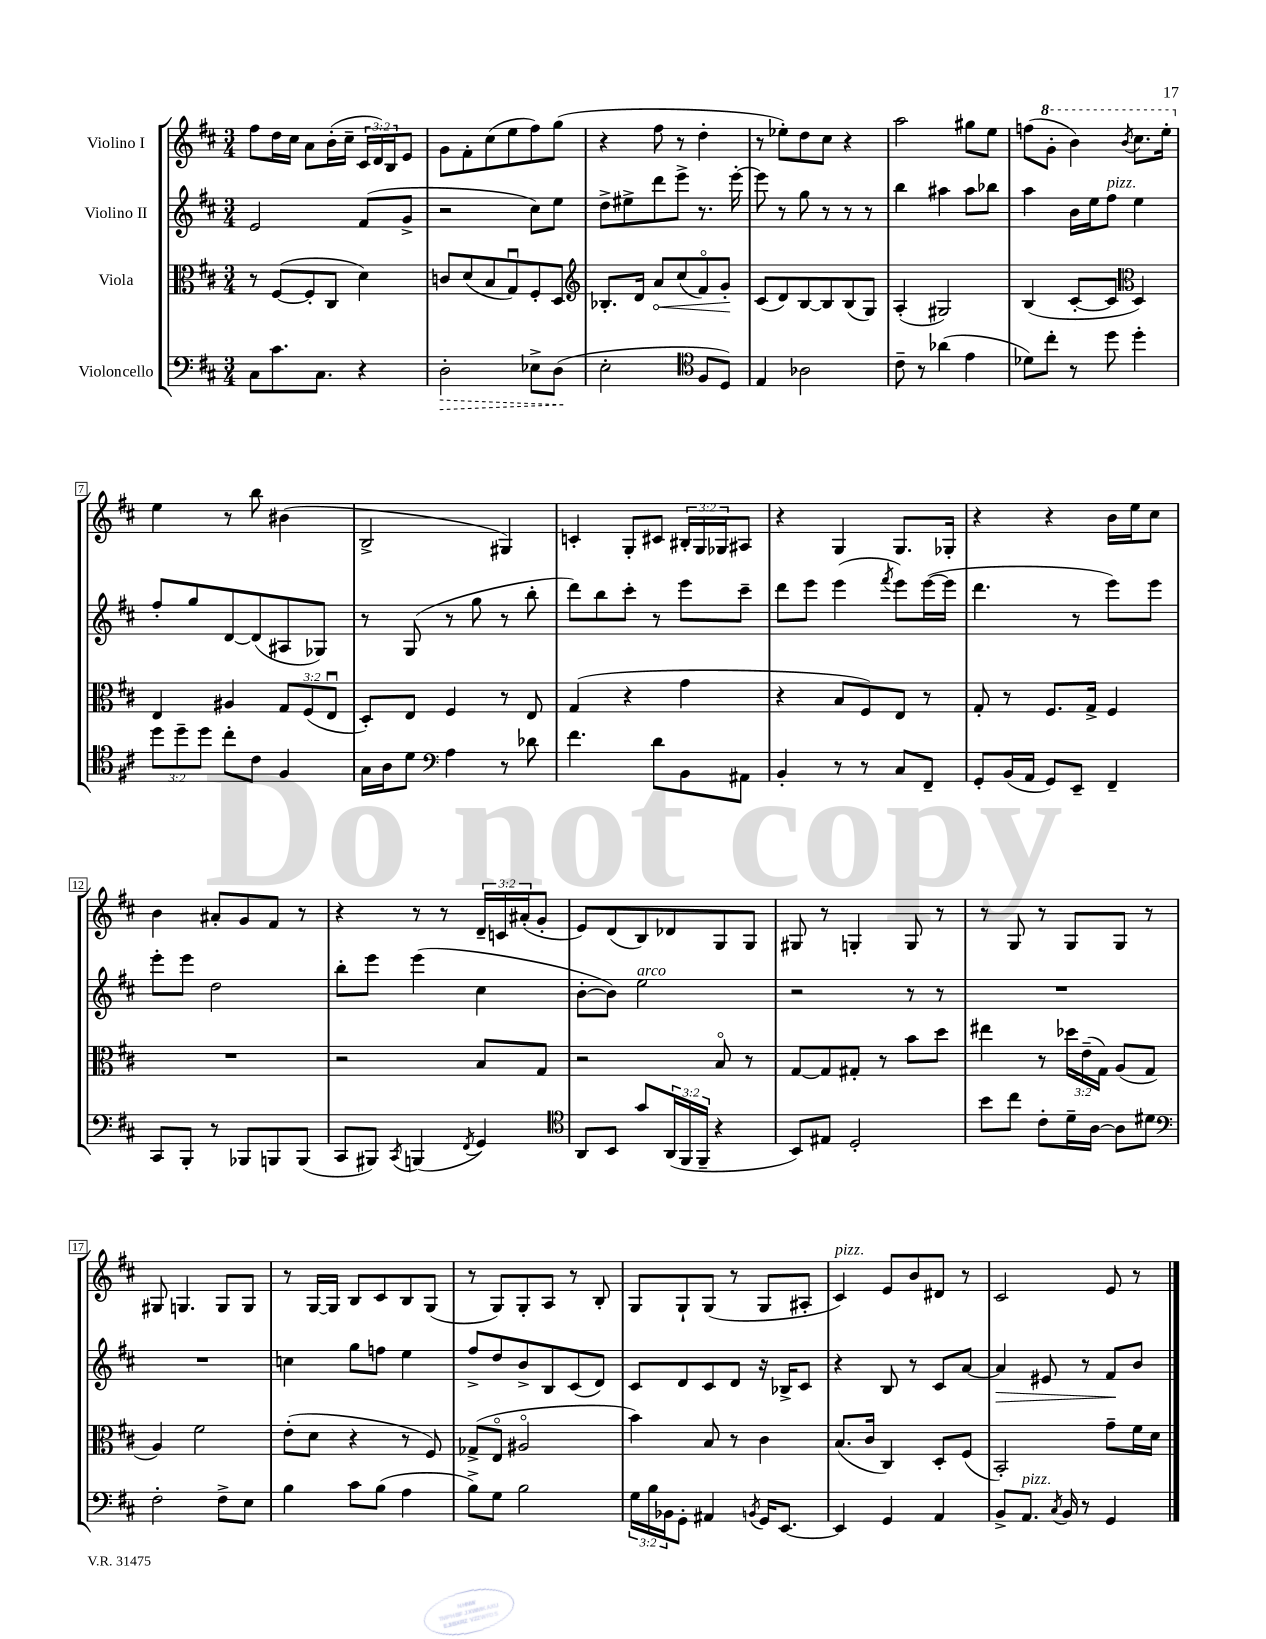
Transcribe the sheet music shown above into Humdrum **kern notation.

**kern	**dynam	**kern	**dynam	**kern	**dynam	**kern
*part4	*part4	*part3	*part3	*part2	*part2	*part1
*staff4	*staff4	*staff3	*staff3	*staff2	*staff2	*staff1
*I"Violoncello	*	*I"Viola	*	*I"Violino II	*	*I"Violino I
*clefF4	*	*clefC3	*	*clefG2	*	*clefG2
*k[f#c#]	*	*k[f#c#]	*	*k[f#c#]	*	*k[f#c#]
*M3/4	*	*M3/4	*	*M3/4	*	*M3/4
=1	=1	=1	=1	=1	=1	=1
8C#\L	.	8r	.	2e/	.	8ff#\L
8.c#\	.	([8F#/L	.	.	.	16dd\L
.	.	.	.	.	.	16cc#\JJ
.	.	8F#'/]	.	.	.	8a\L
8.C#\J	.	.	.	.	.	.
.	.	8C#/J	.	.	.	(16b'\L
.	.	.	.	.	.	16cc#~\JJ
4r	.	4d\)	.	(8f#/L	.	24c#/LL
.	.	.	.	.	.	24d/)
.	.	.	.	.	.	24B/J
.	.	.	.	8g^/J	.	8e/J
=2	=2	=2	=2	=2	=2	=2
!	!LO:HP:b	!	!	!	!	!
2D'\	>	8cn/L	.	2r	.	8g\L
.	.	(8d/	.	.	.	8f#'\
.	.	8B/	.	.	.	(8cc#\
.	.	8Gu/)	.	.	.	8ee\
8E-X^\L	.	8F#'/	.	8cc#\L)	.	8ff#\)
(8D\J	.	8D/J	.	8ee\J	.	(8gg\J
.	]	.	.	.	.	.
=3	=3	=3	=3	=3	=3	=3
*	*	*clefG2	*	*	*	*
2E'\	.	8.B-X'/L	.	8dd^\L	.	4r
.	.	.	.	8ee#X^\	.	.
.	.	16d/Jk	.	.	.	.
!	!	!	!LO:HP:b	!	!	!
.	.	8a/L	<	8ddd\	.	8ff#\
.	.	(8cc#/	.	8eee^\J	.	8r
*clefC4	*	*	*	*	*	*
8F#/L	.	8f#/)	.	8.r	.	4dd'\
8D/J)	.	8g'/J	.	.	.	.
.	.	.	.	[16eee'\	.	.
.	.	.	[	.	.	.
=4	=4	=4	=4	=4	=4	=4
4E/	.	(8c#/L	.	8eee\]	.	8r
.	.	8d/)	.	8r	.	8ee-X'\L)
2A-X\	.	[8B/	.	8gg\	.	8dd\
.	.	8B/]	.	8r	.	8cc#\J
.	.	(8B/	.	8r	.	4r
.	.	8G/J)	.	8r	.	.
=5	=5	=5	=5	=5	=5	=5
8c#~\	.	(4A'/	.	4bb\	.	2aa\
8r	.	.	.	.	.	.
(4a-X\	.	2G#X/)	.	4aa#X\	.	.
4e\	.	.	.	8aa#\L	.	8gg#X\L
.	.	.	.	8bb-X\J	.	8ee\J
=6	=6	=6	=6	=6	=6	=6
8d-X\L)	.	(4B/	.	4aa\	.	(8ffn\L
*	*	*	*	*	*	*8va
8cc#'\J	.	.	.	.	.	8gg'\J
8r	.	[8c#'/L	.	16b\LL	.	4bb\)
.	.	.	.	16ee\J	.	.
!	!	!	!	!LO:TX:a:i:t=pizz.	!	!
8dd\	.	8c#/J]	.	8ff#\J	.	.
*	*	*clefC3	*	*	*	*
.	.	.	.	.	.	8qbb/
4dd'\	.	4D/)	.	4ee\	.	8.ccc#\L
.	.	.	.	.	.	16eee'\Jk
!!LO:LB:g=z
=7	=7	=7	=7	=7	=7	=7
*	*	*	*	*	*	*X8va
12dd\L	.	4E/	.	8ff#'/L	.	4ee\
12dd~\	.	.	.	.	.	.
.	.	.	.	8gg/	.	.
12dd\J	.	.	.	.	.	.
8cc#'\L	.	4A#X/	.	[8d/	.	8r
8c#\J	.	.	.	(8d/]	.	8bb\
4F#/	.	12G/L	.	8A#X/	.	(4b#X\
.	.	(12F#/	.	.	.	.
.	.	.	.	8G-X/J)	.	.
.	.	12Eu/J	.	.	.	.
=8	=8	=8	=8	=8	=8	=8
16G\LL	.	8D'/L)	.	8r	.	2B^/
16A\J	.	.	.	.	.	.
8d\J	.	8E/J	.	(8G/	.	.
*clefF4	*	*	*	*	*	*
4A\	.	4F#/	.	8r	.	.
.	.	.	.	8gg\	.	.
8r	.	8r	.	8r	.	4G#X/)
8d-X\	.	8E/	.	8bb'\	.	.
=9	=9	=9	=9	=9	=9	=9
4.f#\	.	(4G/	.	8ddd\L)	.	4cn'/
.	.	.	.	8bb\	.	.
.	.	4r	.	8ccc#'\J	.	8G'/L
8d\L	.	.	.	8r	.	8c#X/J
8BB\	.	4g\	.	8eee\L	.	24B#X'/LL
.	.	.	.	.	.	24G/
.	.	.	.	.	.	24G-X/J
8AA#X\J	.	.	.	8ccc#~\J	.	8A#X/J
=10	=10	=10	=10	=10	=10	=10
4BB'/	.	4r	.	8ddd\L	.	4r
.	.	.	.	8eee\J	.	.
8r	.	8B/L	.	(4eee\	.	4G/
8r	.	8F#/)	.	.	.	.
.	.	.	.	8qfff#/	.	.
8C#/L	.	8E/J	.	8eee\L)	.	8.G/L
8FF#~/J	.	8r	.	([16eee\L	.	.
.	.	.	.	16eee\JJ]	.	16G-X'/Jk
=11	=11	=11	=11	=11	=11	=11
8GG'/L	.	8G'/	.	4.ddd\	.	4r
(16BB/L	.	8r	.	.	.	.
16AA/JJ	.	.	.	.	.	.
8GG/L)	.	8.F#/L	.	.	.	4r
8EE~/J	.	.	.	8r	.	.
.	.	16G^/Jk	.	.	.	.
4FF#~/	.	4F#/	.	8eee\L)	.	16b\LL
.	.	.	.	.	.	16ee\J
.	.	.	.	8eee\J	.	8cc#\J
!!LO:LB:g=z
=12	=12	=12	=12	=12	=12	=12
8CC#/L	.	2.r	.	8eee'\L	.	4b\
8BBB'/J	.	.	.	8eee\J	.	.
8r	.	.	.	2dd\	.	8a#X'/L
8BBB-X/L	.	.	.	.	.	8g/
8BBBn/	.	.	.	.	.	8f#/J
(8BBB/J	.	.	.	.	.	8r
=13	=13	=13	=13	=13	=13	=13
8CC#/L	.	2r	.	8bb'\L	.	4r
8BBB#X/J)	.	.	.	8eee\J	.	.
8qCC#/	.	.	.	.	.	.
(4BBBn/	.	.	.	(4eee\	.	8r
.	.	.	.	.	.	8r
8qFF#/	.	.	.	.	.	.
4GG/)	.	8B/L	.	4cc#\	.	24d~/LL
.	.	.	.	.	.	24cn/
.	.	.	.	.	.	(24a#X'/J
.	.	8G/J	.	.	.	8g'/J
=14	=14	=14	=14	=14	=14	=14
*clefC4	*	*	*	*	*	*
8AA/L	.	2r	.	[8b'\L	.	8e/L)
8BB/J	.	.	.	8b\J])	.	(8d/
!	!	!	!	!LO:TX:a:i:t=arco	!	!
8g/L	.	.	.	2ee\	.	8B/)
(24AA/L	.	.	.	.	.	8d-X/
24FF#/	.	.	.	.	.	.
24FF#~/JJ	.	.	.	.	.	.
4r	.	8B/	.	.	.	8G/
.	.	8r	.	.	.	8G/J
=15	=15	=15	=15	=15	=15	=15
8BB/L)	.	[8G/L	.	2r	.	8G#X/
8E#X/J	.	8G/]	.	.	.	8r
2D'/	.	8G#X'/J	.	.	.	4Gn'/
.	.	8r	.	.	.	.
.	.	8b\L	.	8r	.	8G/
.	.	8dd\J	.	8r	.	8r
=16	=16	=16	=16	=16	=16	=16
8b\L	.	4ee#X\	.	2.r	.	8r
8cc#\J	.	.	.	.	.	8G/
8c#'\L	.	8r	.	.	.	8r
16d~\L	.	24dd-X\LL	.	.	.	8G/L
.	.	(24e~\	.	.	.	.
[16A\JJ	.	.	.	.	.	.
.	.	24G\JJ)	.	.	.	.
8A\L]	.	(8A/L	.	.	.	8G/J
8d#X\J	.	8G/J	.	.	.	8r
!!LO:LB:g=z
=17	=17	=17	=17	=17	=17	=17
*clefF4	*	*	*	*	*	*
2F#'\	.	4A/)	.	2.r	.	8G#X/
.	.	.	.	.	.	4.Gn/
.	.	2f#\	.	.	.	.
8F#^\L	.	.	.	.	.	8G/L
8E\J	.	.	.	.	.	8G/J
=18	=18	=18	=18	=18	=18	=18
4B\	.	(8e'\L	.	4ccn\	.	8r
.	.	8d\J	.	.	.	[16G/LL
.	.	.	.	.	.	16G/JJ]
8c#\L	.	4r	.	8gg\L	.	8B/L
(8B\J	.	.	.	8ffn\J	.	8c#/
4A\	.	8r	.	4ee\	.	8B/
.	.	8F#/)	.	.	.	(8G/J
=19	=19	=19	=19	=19	=19	=19
8B^\L)	.	(8G-X^/L	.	8ff#^/L	.	8r
8G\J	.	8E/J	.	8dd/	.	8G/L)
2B\	.	2A#X/	.	8b^/	.	8G'/
.	.	.	.	8B/	.	8A/J
.	.	.	.	(8c#/	.	8r
.	.	.	.	8d/J)	.	8B'/
=20	=20	=20	=20	=20	=20	=20
24G\LL	.	4b\)	.	8c#/L	.	8G/L
24B\	.	.	.	.	.	.
24BB-X\J	.	.	.	.	.	.
8GG'\J	.	.	.	8d/	.	8G`/
4AA#X/	.	8B/	.	8c#/	.	(8G/J
.	.	8r	.	8d/J	.	8r
8qBBn/	.	.	.	.	.	.
16GG/KL	.	4c#\	.	16r	.	8G/L
[8.EE/J	.	.	.	16B-X^/KL	.	.
.	.	.	.	8c#/J	.	8A#X'/J
=21	=21	=21	=21	=21	=21	=21
!	!	!	!	!	!	!LO:TX:a:i:t=pizz.
4EE/]	.	(8.B/L	.	4r	.	4c#/)
.	.	16c#/Jk	.	.	.	.
4GG/	.	4C#/)	.	8B/	.	8e/L
.	.	.	.	8r	.	8b/
4AA/	.	8D'/L	.	8c#/L	.	8d#X/J
.	.	(8F#/J	.	[8a/J	.	8r
=22	=22	=22	=22	=22	=22	=22
!	!	!	!	!	!LO:HP:b	!
8BB^/L	.	2BB'/)	.	4a/]	>	2c#/
!LO:TX:a:i:t=pizz.	!	!	!	!	!	!
8.AA/J	.	.	.	.	.	.
.	.	.	.	8e#X/	.	.
8qC#/	.	.	.	.	.	.
16BB/	.	.	.	.	.	.
8r	.	.	.	8r	.	.
4GG/	.	8g~\L	.	8f#/L	.	8e/
.	.	16f#\L	.	8b/J	]	8r
.	.	16d\JJ	.	.	.	.
==	==	==	==	==	==	==
*-	*-	*-	*-	*-	*-	*-
